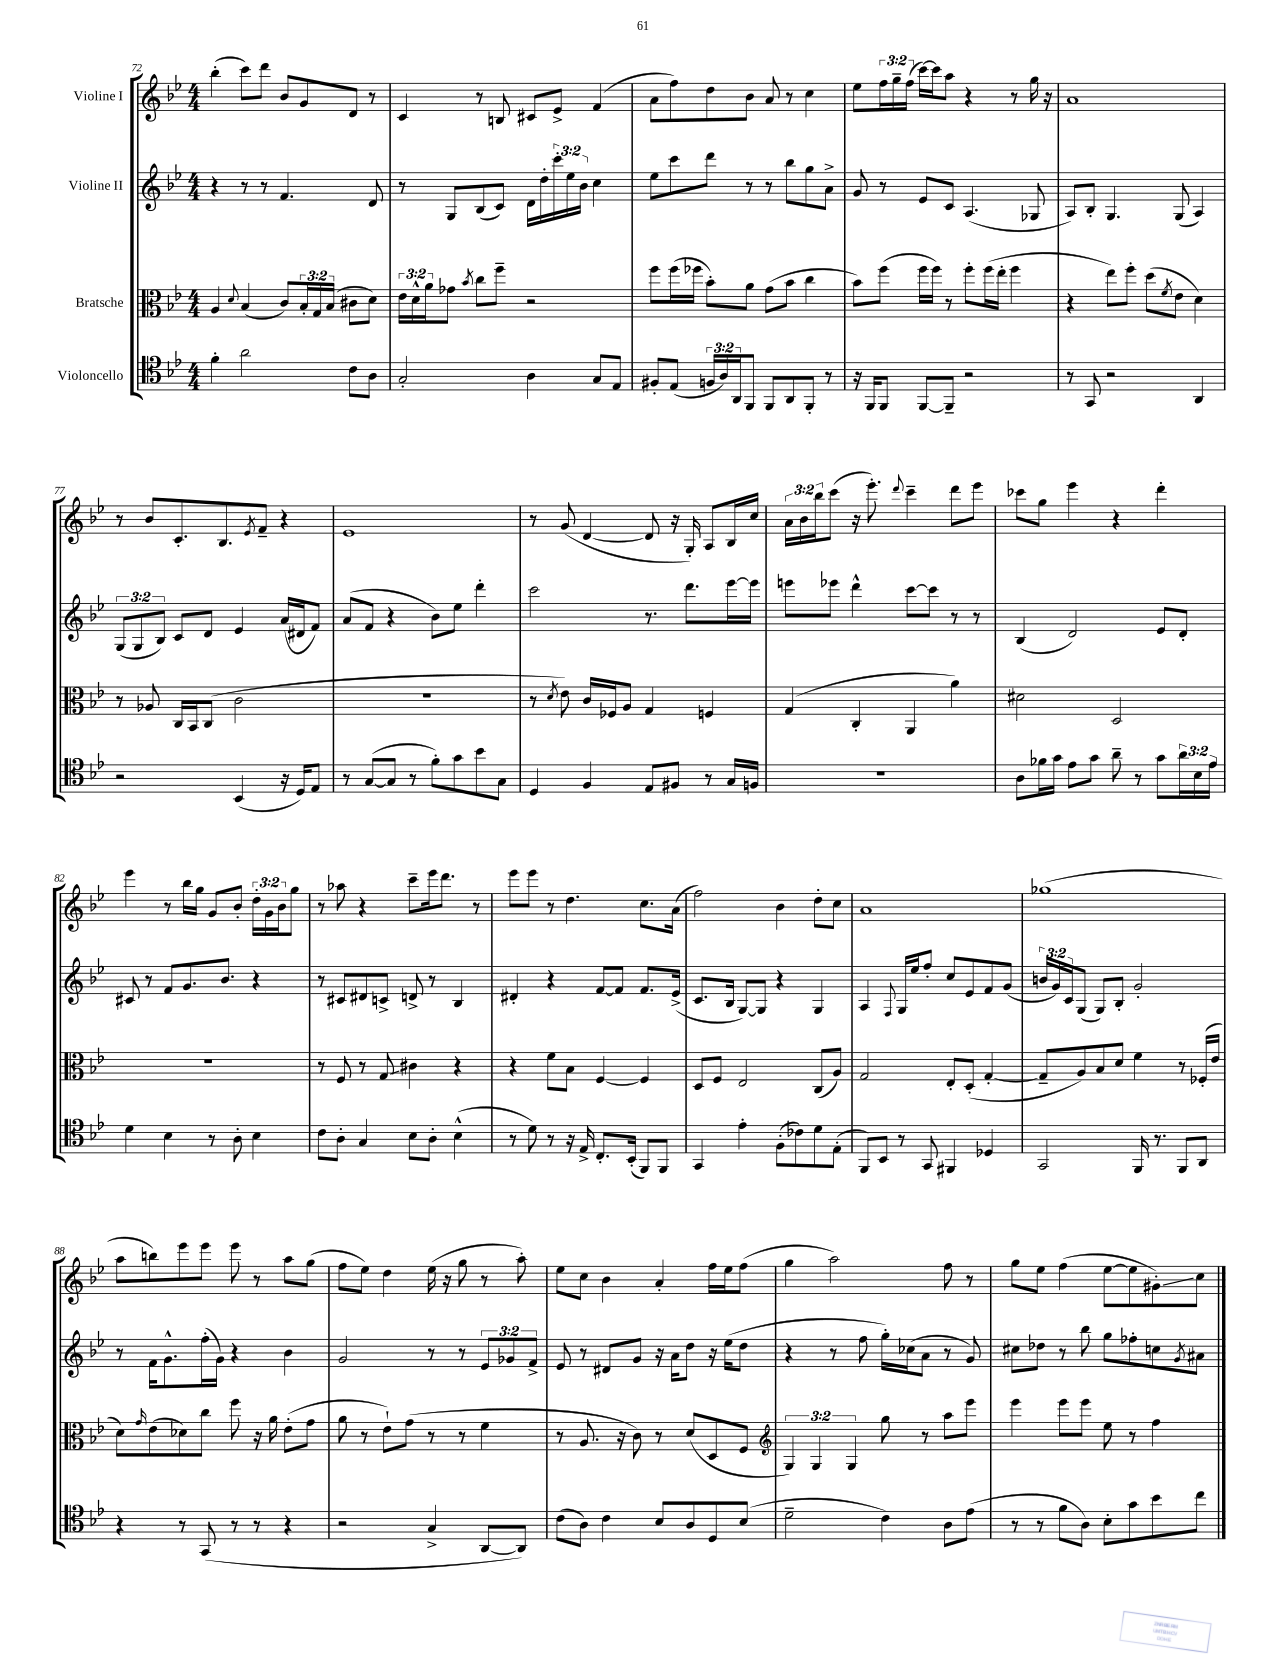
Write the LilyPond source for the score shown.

<<
\new StaffGroup <<
\new Staff = "s0" \with { instrumentName = "Violine I" } {
    \clef treble \key bes \major \numericTimeSignature \time 4/4 \override Staff.TupletNumber.text = #tuplet-number::calc-fraction-text
    bes''4-.( c'''8) d'''8 bes'8 g'8 d'8 r8 |
    c'4 r8 b8 cis'8 ees'8-> f'4( |
    a'8 f''8) d''8 bes'8 a'8 r8 c''4 |
    ees''8 \tuplet 3/2 { f''16 g''16-- f''16( } c'''16~) c'''16 a''8 r4 r8 g''16 r16 |
    a'1 |
    r8 bes'8 c'8.-. bes8. \acciaccatura { ees'8 } f'8-- r4 |
    ees'1 |
    r8 g'8( d'4~ d'8 r16 g16-.) a8 bes16 c''16 |
    \tuplet 3/2 { a'16 bes'16 bes''16 } c'''8( r16 ees'''8.-.) \appoggiatura { d'''8 } c'''4-- d'''8 ees'''8 |
    ces'''8 g''8 ees'''4 r4 d'''4-. |
    ees'''4 r8 bes''16 g''16 g'8 bes'8-. \tuplet 3/2 { d''16-. g'16 bes'16 } g''8 |
    r8 aes''8 r4 c'''8-- ees'''16 d'''8. r8 |
    ees'''8 ees'''8 r8 d''4. c''8. a'16( |
    f''2) bes'4 d''8-. c''8 |
    a'1 |
    ges''1( |
    a''8 b''8) ees'''8 ees'''8 ees'''8 r8 a''8 g''8( |
    f''8 ees''8) d''4 ees''16( r16 g''8 r8 a''8-.) |
    ees''8 c''8 bes'4 a'4-. f''16 ees''16 f''8( |
    g''4 a''2) f''8 r8 |
    g''8 ees''8 f''4( ees''8~ ees''8 gis'8-.\glissando) c''8 \bar "|." |
}
\new Staff = "s1" \with { instrumentName = "Violine II" } {
    \clef treble \key bes \major \numericTimeSignature \time 4/4 \override Staff.TupletNumber.text = #tuplet-number::calc-fraction-text
    r4 r8 r8 f'4. d'8 |
    r8 g8 bes8( c'8) d'16 d''16-. \tuplet 3/2 { c'''16-. ees''16 bes'16 } c''4 |
    ees''8 c'''8 d'''8 r8 r8 bes''8 g''8 a'8-> |
    g'8 r8 ees'8 c'8 a4.( ges8 |
    a8) bes8-. g4. g8( a4) |
    \tuplet 3/2 { g8( g8 bes8) } c'8 d'8 ees'4 a'16( dis'16 f'8) |
    a'8( f'8 r4 bes'8) ees''8 d'''4-. |
    c'''2 r8. d'''8. ees'''16~ ees'''16 |
    e'''8 ees'''8 d'''4-^ c'''8~ c'''8 r8 r8 |
    bes4( d'2) ees'8 d'8-. |
    cis'8 r8 f'8 g'8. bes'8. r4 |
    r8 cis'8 dis'8 c'8-> d'8-> r8 bes4 |
    dis'4-. r4 f'8~ f'8 f'8. ees'16->( |
    c'8. bes16 g8~) g8 r4 g4 |
    a4 \appoggiatura { f8 } g16 ees''16 f''8-. c''8 ees'8 f'8 g'8( |
    \tuplet 3/2 { b'16 g'16) c'16 } g8( g8) bes8-. g'2-. |
    r8 f'16 g'8.-^ f''16-.( g'16) r4 bes'4 |
    g'2 r8 r8 \tuplet 3/2 { ees'8 ges'8 f'8-> } |
    ees'8 r8 dis'8 g'8 r16 a'16 d''8 r16 ees''16( d''8 |
    r4 r8 f''8 g''16-.) ces''16( a'8 r8 g'8) |
    cis''8 des''8 r8 bes''8 g''8 fes''8-. c''8 \acciaccatura { g'8 } ais'8 \bar "|." |
}
\new Staff = "s2" \with { instrumentName = "Bratsche" } {
    \clef alto \key bes \major \numericTimeSignature \time 4/4 \override Staff.TupletNumber.text = #tuplet-number::calc-fraction-text
    a4 \appoggiatura { d'8 } bes4( c'8) \tuplet 3/2 { bes16-. g16 bes16( } cis'8 d'8) |
    \tuplet 3/2 { ees'16 d'16-^ a'16 } ges'8 \acciaccatura { bes'8 } c''8 f''8-- r2 |
    f''8 f''16( fes''16 bes'8-.) a'8 g'8( bes'8 c''4 |
    bes'8) f''8( f''16 f''16) r8 f''8-. f''16( ees''16-. f''4 |
    r4 ees''8) f''8-. d''8( \acciaccatura { f'8 } ees'8 d'4) |
    r8 aes8 c16 bes,16 c8( c'2 |
    r1 |
    r8 \acciaccatura { d'8 } ees'8) c'16 fes16 a8 g4 f4 |
    g4( c4-. a,4 a'4) |
    dis'2 d2 |
    R1 |
    r8 f8 r8 g8\glissando cis'4 r4 |
    r4 f'8 bes8 f4~ f4 |
    d8 f8 ees2 c8( a8) |
    g2 ees8-. d8-.( g4~-. |
    g8-- a8) bes8 d'8 f'4 r8 fes16-.( ees'16 |
    d'8) \grace { g'16 } ees'8( des'8) c''8 f''8 r16 a'16 ees'8-.( g'8 |
    a'8 r8 ees'8-!) g'8( r8 r8 f'4 |
    r8 a8. r16 c'8) r8 d'8( d8 f8 |
    \clef treble \tuplet 3/2 { g4) g4 g4 } g''8 r8 a''8 ees'''8 |
    ees'''4 ees'''8 ees'''8 ees''8 r8 f''4 \bar "|." |
}
\new Staff = "s3" \with { instrumentName = "Violoncello" } {
    \clef tenor \key bes \major \numericTimeSignature \time 4/4 \override Staff.TupletNumber.text = #tuplet-number::calc-fraction-text
    f'4-. a'2 c'8 a8 |
    g2-. a4 g8 ees8 |
    fis8-. ees8( \tuplet 3/2 { f16 a16) a,16 } f,8 f,8 a,8 f,8-. r8 |
    r16 f,16 f,8 f,8~ f,8-- r2 |
    r8 g,8 r2 a,4 |
    r2 bes,4( r16 d16) ees8 |
    r8 g8~( g8 r8 f'8-.) g'8 bes'8 g8 |
    d4 f4 ees8 fis8 r8 g16 f16 |
    r1 |
    a8 fes'16 g'16 ees'8 g'8 a'8-- r8 g'8 \tuplet 3/2 { a'16 bes16 ees'16 } |
    d'4 bes4 r8 a8-. bes4 |
    c'8 a8-. g4 bes8 a8-. bes4-^( |
    r8 d'8) r8 r16 ees16-> c8.-. bes,16-.( f,8) f,8 |
    g,4 ees'4-. f8-.( ces'8) d'8 ees8-.( |
    f,8) bes,8 r8 g,8 fis,4 des4 |
    g,2 f,16 r8. f,8 a,8 |
    r4 r8 g,8( r8 r8 r4 |
    r2 g4-> a,8~ a,8) |
    c'8( a8) c'4 bes8 a8 d8 bes8( |
    d'2-- c'4) a8 ees'8( |
    r8 r8 f'8 a8) bes8-. g'8 bes'8 c''8 \bar "|." |
}
>>
>>
\layout { \context { \Score currentBarNumber = #72 } }
